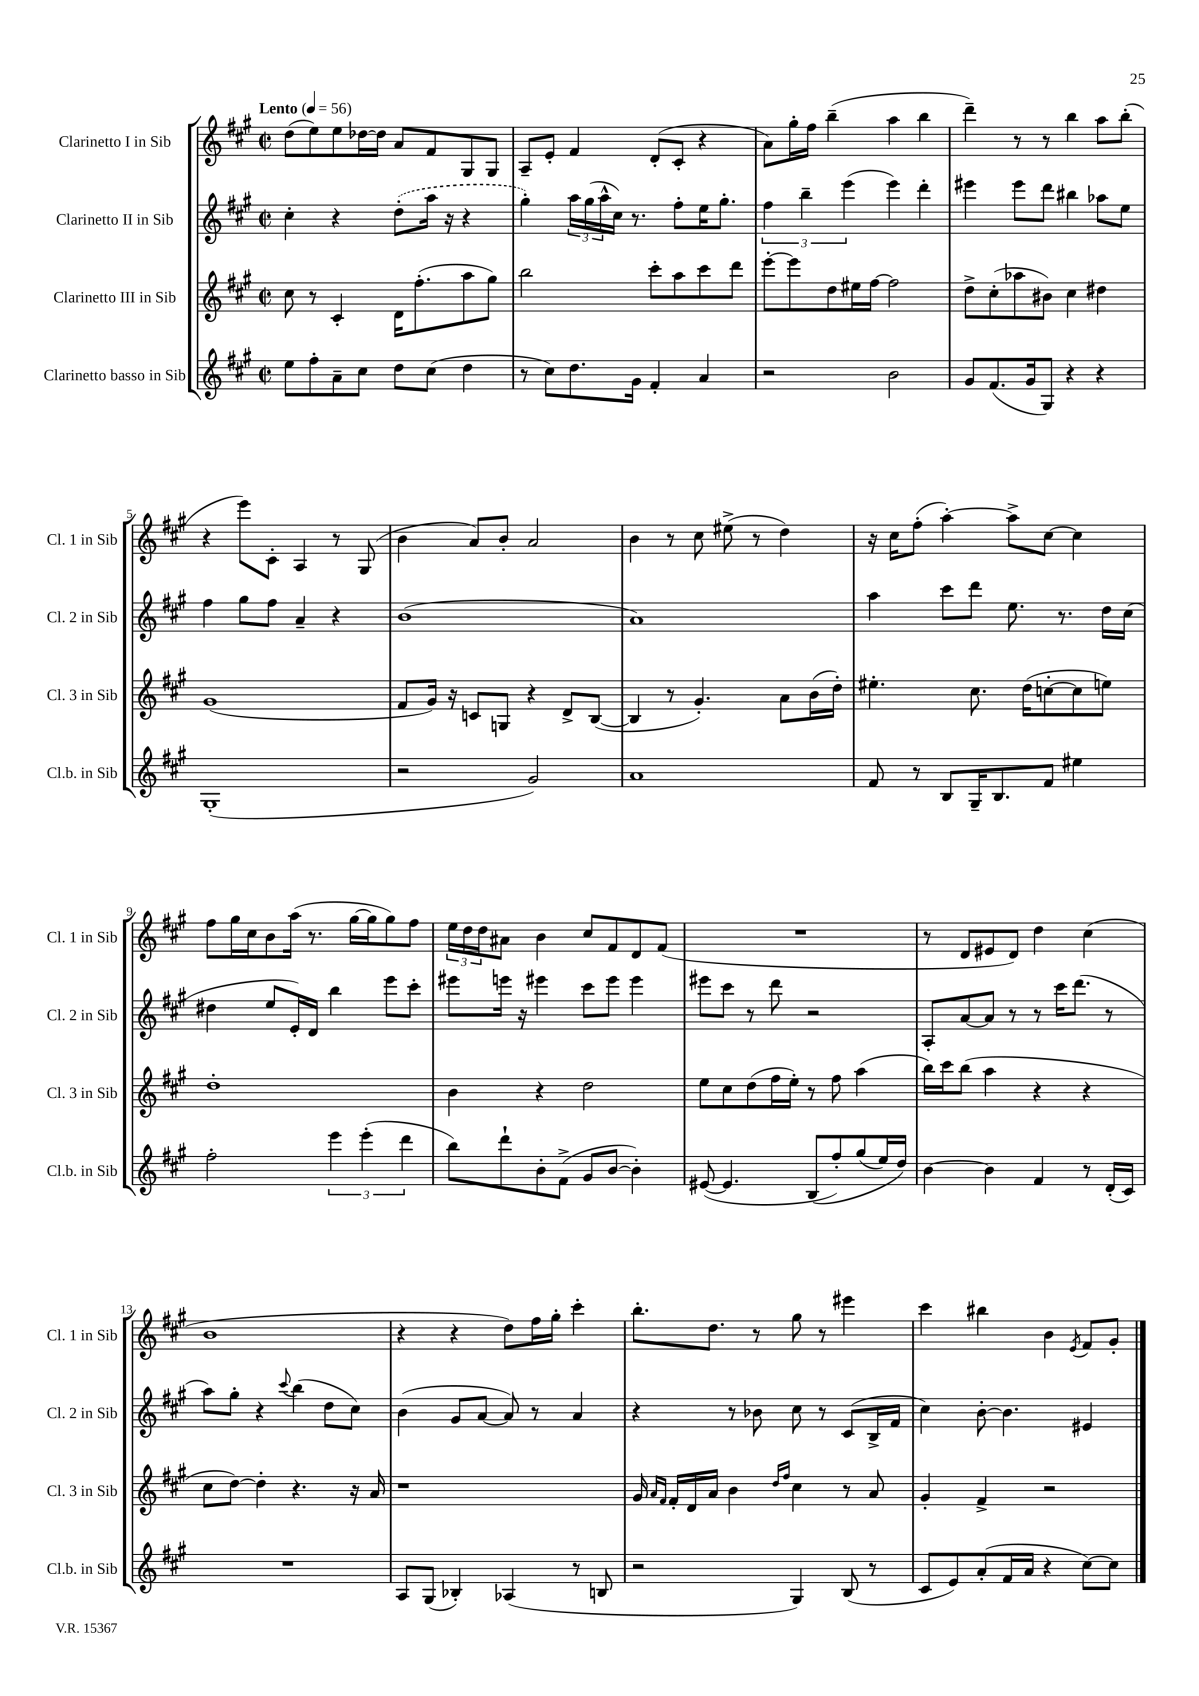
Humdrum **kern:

**kern	**kern	**kern	**kern
*staff4	*staff3	*staff2	*staff1
*clefG2	*clefG2	*clefG2	*clefG2
*k[f#c#g#]	*k[f#c#g#]	*k[f#c#g#]	*k[f#c#g#]
*M2/2	*M2/2	*M2/2	*M2/2
*met(c|)	*met(c|)	*met(c|)	*met(c|)
*MM56	*MM56	*MM56	*MM56
8ee	8cc#	4cc#'	(8dd
8ff#'	8r	.	8ee)
8a~	4c#'	4r	8ee
8cc#	.	.	[16dd-
.	.	.	16dd-]
8dd	16d	(8dd'	8a
.	(8.ff#'	.	.
(8cc#	.	16aa	8f#
.	.	16r	.
4dd	8aa	4r	8G#
.	8gg#)	.	8G#
=	=	=	=
8r	2bb	4gg#')	8A~
8cc#)	.	.	8e'
8.dd	.	24aa	4f#
.	.	(24gg#	.
.	.	24aa^^	.
.	.	16cc#)	.
16g#	.	8.r	.
4f#'	8ccc#'	.	(8d'
.	8aa	8ff#'	8c#'
4a	8ccc#	16ee	4r
.	.	8.gg#'	.
.	8ddd	.	.
=	=	=	=
2r	[8eee'	6ff#	8a)
.	8eee]	.	16gg#'
.	.	6bb~	.
.	.	.	16ff#
.	8dd	.	(4bb~
.	.	(6eee	.
.	16ee#	.	.
.	[16ff#	.	.
2b	2ff#]	4eee)	4aa
.	.	4ddd'	4bb
=	=	=	=
8g#	8dd^	4eee#	4ddd~)
(8.f#	(8cc#'	.	.
.	8aa-	8eee#	8r
16g#	.	.	.
8G#)	8b#)	8ddd	8r
4r	4cc#	4bb#	4bb
4r	4dd#	8aa-	8aa
.	.	8ee	(8bb'
=	=	=	=
(1G#'	(1g#	4ff#	4r
.	.	8gg#	8eee)
.	.	8ff#	8c#'
.	.	4a~	4A
.	.	4r	8r
.	.	.	(8G#
=	=	=	=
2r	8f#	(1b	4b
.	16g#)	.	.
.	16r	.	.
.	8c	.	8a)
.	8G	.	8b'
2g#)	4r	.	2a
.	8d^	.	.
.	([8B	.	.
=	=	=	=
1a	4B]	1a)	4b
.	8r	.	8r
.	4.g#')	.	8cc#
.	.	.	(8ee#^
.	.	.	8r
.	8a	.	4dd)
.	(16b	.	.
.	16dd')	.	.
=	=	=	=
8f#	4.ee#'	4aa	16r
.	.	.	16cc#
8r	.	.	(8ff#'
8B	.	8ccc#	[4aa')
16G#~	8.cc#	8ddd	.
8.B	.	.	.
.	.	8.ee	8aa^]
.	(16dd	.	.
8f#	[8cc'	.	[8cc#
.	.	8.r	.
4ee#	8cc]	.	4cc#]
.	8ee)	16dd	.
.	.	(16cc#	.
=	=	=	=
2ff#'	1dd'	4dd#	8ff#
.	.	.	16gg#
.	.	.	16cc#
.	.	8ee	8b
.	.	16e')	(16aa
.	.	16d	8.r
6eee	.	4bb	.
.	.	.	[16gg#
(6eee'	.	.	.
.	.	.	16gg#]
.	.	8eee	8gg#)
6ddd	.	.	.
.	.	8ccc#'	8ff#
=	=	=	=
8bb)	4b	8eee#	24ee
.	.	.	24dd
.	.	.	24dd
8ddd`	.	16eee	8a#
.	.	16r	.
8b'	4r	4eee#	4b
(8f#^	.	.	.
8g#	2dd	8ccc#	8cc#
[8b	.	8eee#	8f#
4b'])	.	4eee#	8d
.	.	.	(8f#
=	=	=	=
([8e#	8ee	8eee#	1r
4.e#]	8cc#	8ccc#	.
.	(8dd	8r	.
.	16ff#	8ddd	.
.	16ee')	.	.
&(8B	8r	2r	.
8ff#')	8ff#	.	.
(8gg#	(4aa	.	.
16ee)	.	.	.
16dd&)	.	.	.
=	=	=	=
[4b	16bb)	8A'	8r
.	16ccc#	.	.
.	(8bb	[8a	8d
4b]	4aa	8a]	8e#
.	.	8r	8d)
4f#	4r	8r	4dd
.	.	16ccc#	.
.	.	(8.ddd	.
8r	4r	.	(4cc#
(16d'	.	8r	.
16c#)	.	.	.
=	=	=	=
1r	8cc#	8aa)	1b
.	[8dd)	8gg#'	.
.	4dd']	4r	.
.	.	8qqccc#	.
.	4.r	(4bb	.
.	.	8dd	.
.	16r	8cc#)	.
.	16a	.	.
=	=	=	=
8A	1r	(4b	4r
(8G#	.	.	.
4B-')	.	8g#	4r
.	.	[8a	.
(4A-	.	8a])	8dd)
.	.	8r	16ff#
.	.	.	16gg#'
8r	.	4a	4ccc#'
8B	.	.	.
=	=	=	=
2r	16g#	4r	8.bb'
.	16qqa	.	.
.	16qqf#	.	.
.	16f#'	.	.
.	16d	.	.
.	16a	.	8.dd
.	4b	8r	.
.	.	8b-	8r
.	16qqdd	.	.
.	16qqff#	.	.
4G#)	4cc#	8cc#	8gg#
.	.	8r	8r
(8B	8r	(8c#	4eee#
8r	8a	16B^	.
.	.	16f#	.
=	=	=	=
8c#	4g#'	4cc#)	4ccc#
8e)	.	.	.
(8a'	4f#^	[8b'	4bb#
16f#	.	4.b]	.
16a	.	.	.
4r	2r	.	4b
.	.	.	8qe
[8cc#)	.	4e#	8f#
8cc#]	.	.	8g#'
==	==	==	==
*-	*-	*-	*-
